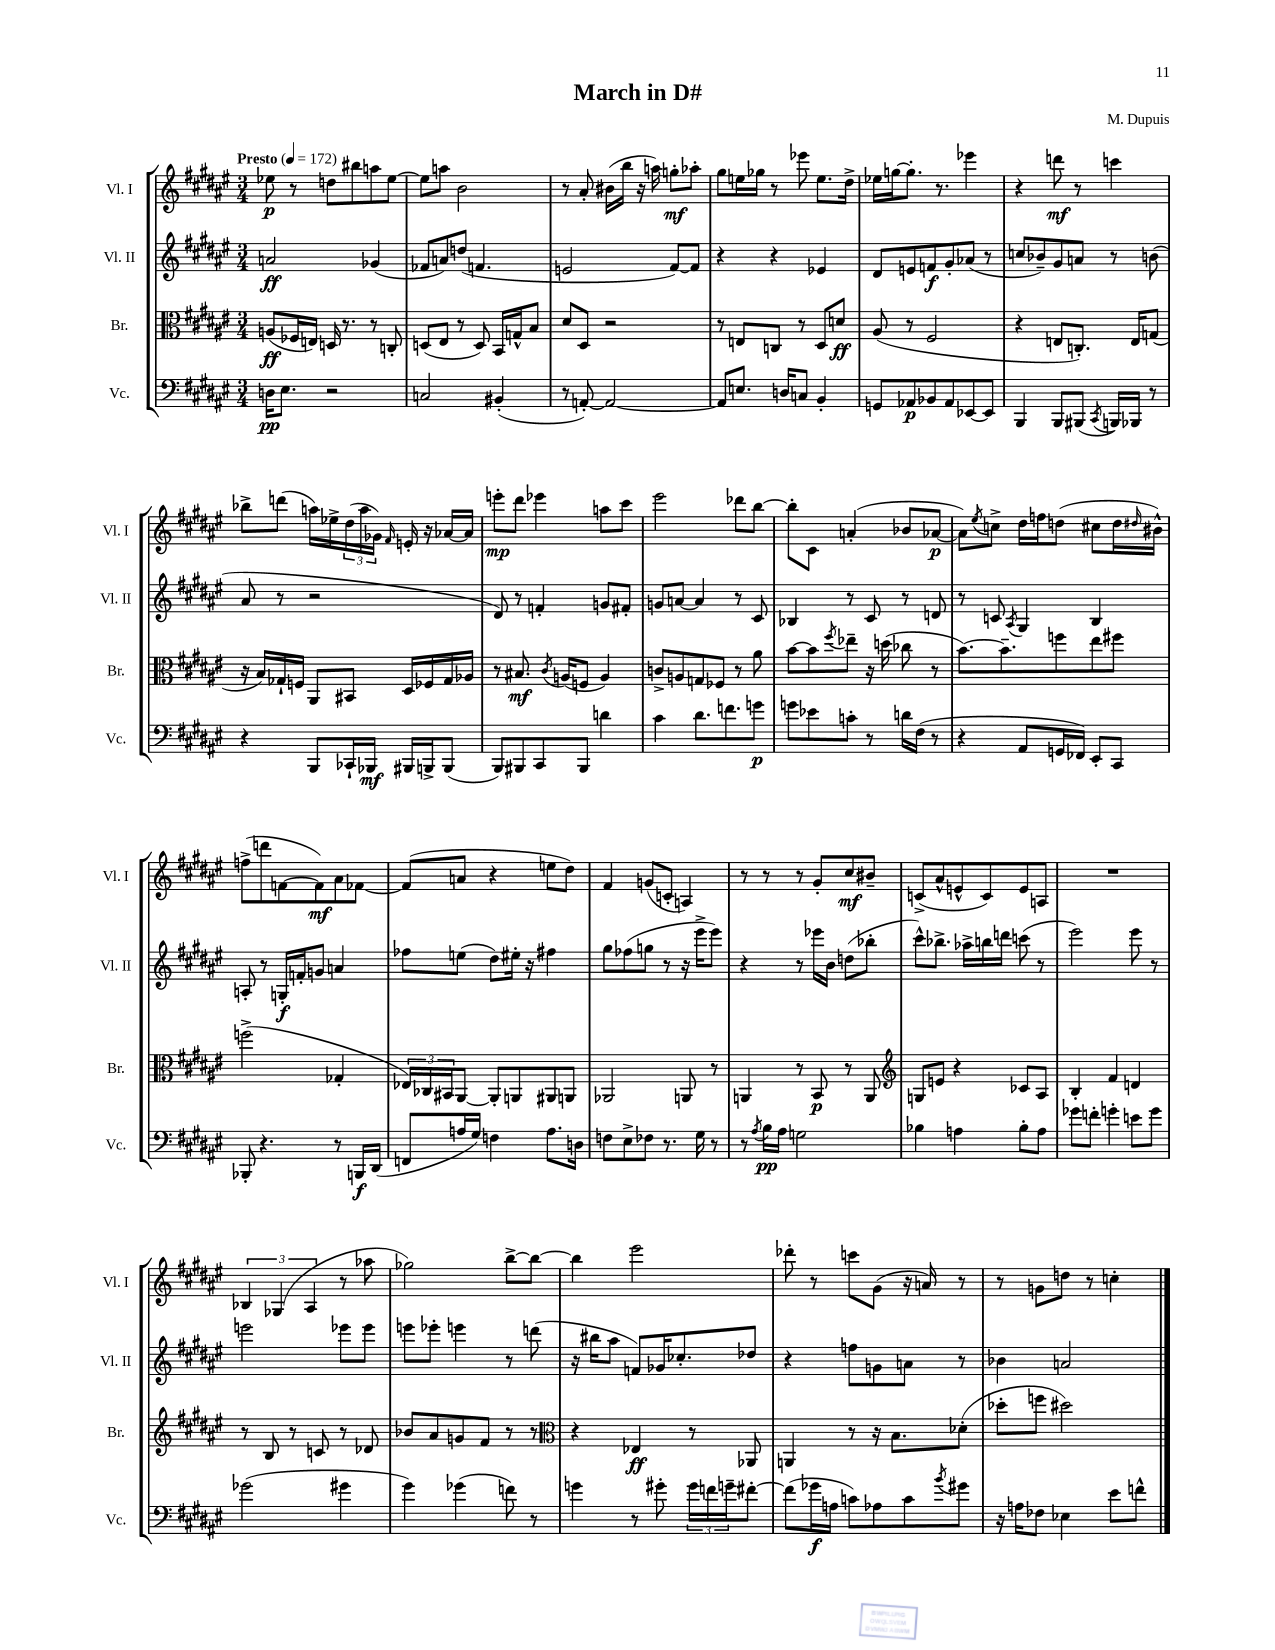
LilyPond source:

\header { title = "March in D#" composer = "M. Dupuis" }
<<
\new StaffGroup <<
\new Staff = "s0" \with { instrumentName = "Vl. I" shortInstrumentName = "Vl. I" } {
    \clef treble \key fis \major \numericTimeSignature \time 3/4 \tempo "Presto" 4 = 172
    ees''8\p r8 d''8 bis''8 a''8 ees''8~ |
    ees''8 a''8 b'2 |
    r8 ais'8-. bis'16( b''16 r16 a''16) g''8-.\mf aes''8-. |
    gis''8 e''16 ges''16 r8 ees'''8 e''8. dis''16-> |
    ees''16 g''16~ g''8.-. r8. ees'''4 |
    r4 d'''8\mf r8 c'''4 |
    bes''8-> d'''8( a''16) ees''16-> \tuplet 3/2 { dis''16( a''16 ges'16) } \grace { fis'16 } e'16-. r16 aes'16~ aes'16 |
    e'''8-.\mp dis'''8 ees'''4 a''8 cis'''8 |
    eis'''2 des'''8 b''8~ |
    b''8-. cis'8 a'4-.( bes'8 aes'8~\p |
    aes'8) \acciaccatura { eis''8 } c''8-> dis''16 f''16 d''8( cis''8 d''16 \grace { dis''16 } bis'16-^) |
    f''8->( d'''8 f'8~ f'8\mf) ais'8 fes'8~ |
    fes'8( a'8 r4 e''8 dis''8) |
    fis'4 g'8( c'8-. a4) |
    r8 r8 r8 gis'8-. cis''8\mf bis'8-- |
    c'8->( ais'8-^ e'8-^ c'8) e'8 a8 |
    R2. |
    \tuplet 3/2 { bes4 ges4( ais4 } r8 aes''8 |
    ges''2) b''8~-> b''8~ |
    b''4 eis'''2 |
    des'''8-. r8 c'''8 gis'8( r16 a'16) r8 |
    r8 g'8 d''8 r8 c''4-. \bar "|." |
}
\new Staff = "s1" \with { instrumentName = "Vl. II" shortInstrumentName = "Vl. II" } {
    \clef treble \key fis \major \numericTimeSignature \time 3/4
    a'2\ff ges'4( |
    fes'8 a'8) d''8( f'4. |
    e'2 fis'8~) fis'8 |
    r4 r4 ees'4 |
    dis'8 e'8 f'8\f gis'8-. aes'8( r8 |
    c''8 bes'8--) gis'8 a'8 r8 b'8( |
    ais'8 r8 r2 |
    dis'8) r8 f'4-. g'8 fis'8-. |
    g'8 a'8~ a'4 r8 cis'8 |
    bes4 r8 cis'8 r8 d'8 |
    r8 c'8 \acciaccatura { ais8 } gis4 b4 |
    a8-. r8 g16-.\f f'16-. g'8 a'4 |
    fes''8 e''8( dis''8) eis''16-. r16 fis''4 |
    gis''8 fes''8( g''8 r8 r16 eis'''16-> eis'''8) |
    r4 r8 ees'''16 b'16 d''8( bes''8-. |
    cis'''8-^) bes''8.-> aes''16-> b''16 d'''16 c'''8( r8 |
    eis'''2) eis'''8 r8 |
    e'''2 ees'''8 ees'''8 |
    e'''8 ees'''8-. e'''4 r8 d'''8( |
    r16 bis''16 ais''8 f'8) ges'16 ces''8.-. des''8 |
    r4 f''8 g'8 a'8 r8 |
    bes'4 a'2 \bar "|." |
}
\new Staff = "s2" \with { instrumentName = "Br." shortInstrumentName = "Br." } {
    \clef alto \key fis \major \numericTimeSignature \time 3/4
    a8\ff( fes16 e16) d16 r8. r8 c8-. |
    d8( eis8 r8 d8) b,16 g16-^ b8 |
    dis'8 dis8 r2 |
    r8 e8 c8 r8 dis8 d'8\ff |
    ais8( r8 fis2 |
    r4 e8 c8.-.) e16 g8( |
    r16 b16) ges16-! f16 ais,8 bis,8 dis16 fes16 ges16 aes16 |
    r8 bis8.\mf \acciaccatura { cis'8 } a16( f8 a4) |
    c'8-> a8 g8 fes8 r8 ais'8 |
    b'8~ b'8 \acciaccatura { fis''8 } ees''8-- r16 d''16( ces''8 r8 |
    b'8.~) b'8.-- f''8 eis''8 fis''8 |
    f''2->( ges4-. |
    \tuplet 3/2 { ees16) ces16 bis,16 } ais,8~ ais,8-. a,8 ais,8 a,8 |
    aes,2 a,8 r8 |
    a,4 r8 b,8\p r8 a,8 |
    \clef treble g8 e'8 r4 ces'8 ais8 |
    b4-. fis'4 d'4 |
    r8 b8 r8 c'8 r8 des'8 |
    bes'8 ais'8 g'8 fis'8 r8 r8 |
    \clef alto r4 ees4\ff r8 aes,8 |
    a,4 r8 r16 b8. des'8-.( |
    des''8-. f''8 dis''2) \bar "|." |
}
\new Staff = "s3" \with { instrumentName = "Vc." shortInstrumentName = "Vc." } {
    \clef bass \key fis \major \numericTimeSignature \time 3/4
    d16\pp eis8. r2 |
    c2 bis,4-.( |
    r8 a,8~-.) a,2~ |
    a,8 e8. d16 c8 b,4-. |
    g,8 aes,8\p bes,8 aes,8 ees,8~ ees,8 |
    b,,4 b,,8 bis,,8( \acciaccatura { cis,8 } b,,16) bes,,16 r8 |
    r4 b,,8 ces,16-! bes,,16\mf bis,,16 b,,16-> b,,8( |
    b,,8) bis,,8 cis,8 bis,,8 d'4 |
    cis'4 dis'8. f'8. g'8\p |
    g'8 ees'8 c'8-. r8 d'16 fis16( r8 |
    r4 ais,8 g,16 fes,16) eis,8-. cis,8 |
    bes,,8-. r4. r8 b,,16\f dis,16( |
    f,8 a16 gis16) f4 a8. d16 |
    f8 eis8-> fes8 r8. gis16 r8 |
    r8 \acciaccatura { ais8 } b16\pp ais16 g2 |
    bes4 a4 bes8-. a8 |
    ges'8 f'8-. g'4-. e'8 g'8 |
    ges'2( gis'4 |
    gis'4) ges'4( f'8) r8 |
    g'4 r8 gis'8-. \tuplet 3/2 { gis'16 f'16 g'16-- } fis'8~-. |
    fis'8( ges'16\f a16 c'8) aes8 c'8 \acciaccatura { b'8 } gis'8 |
    r16 a16 fes8 ees4 eis'8 f'8-^ \bar "|." |
}
>>
>>
\layout { \context { \Score \remove "Bar_number_engraver" } }
